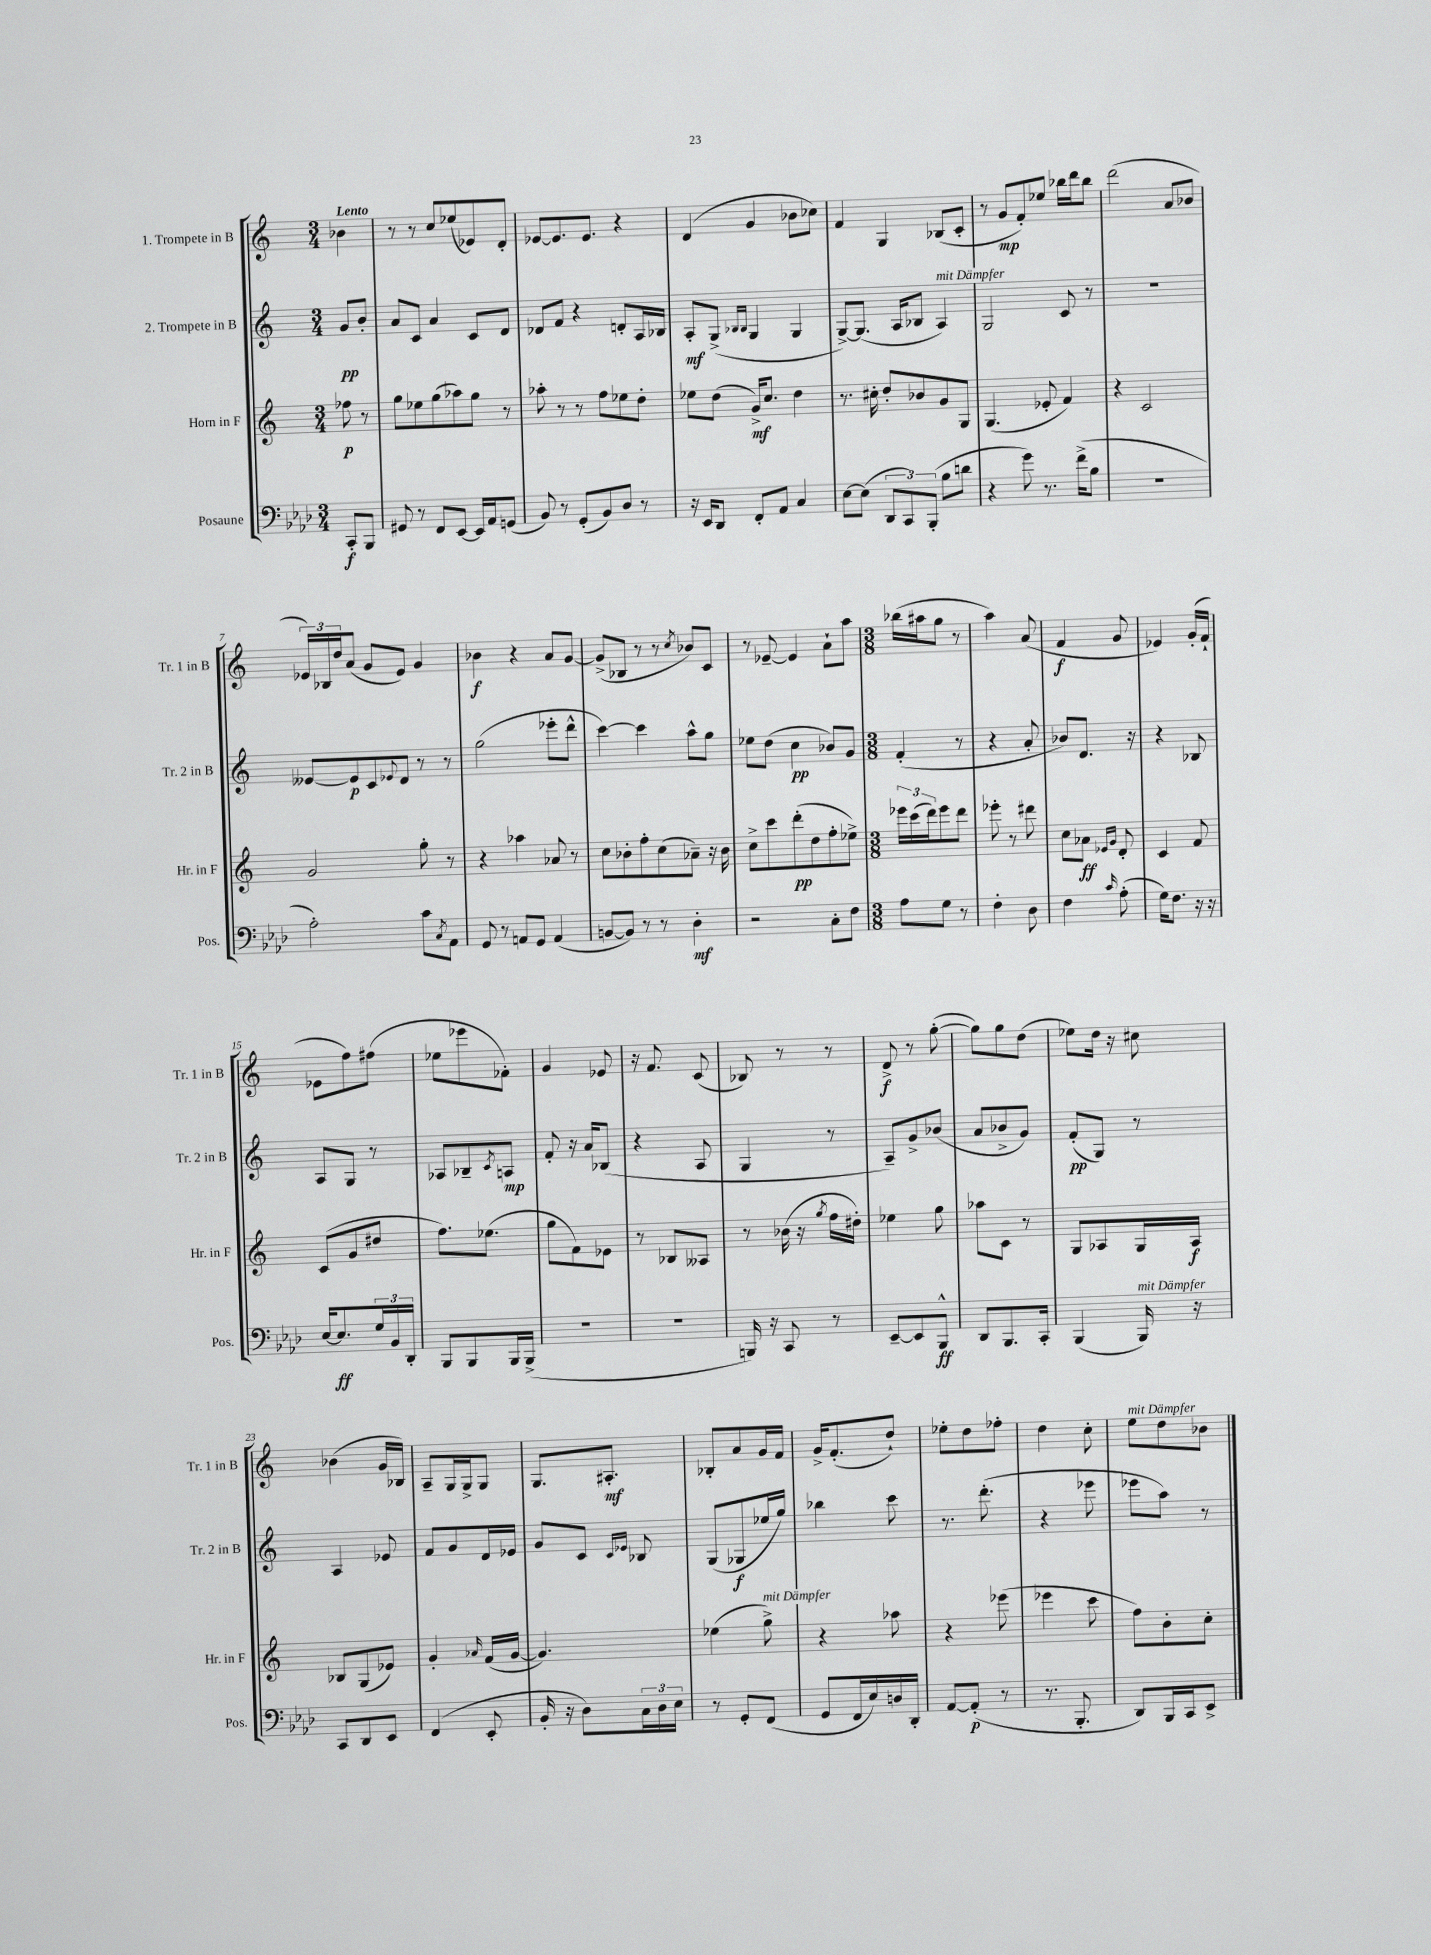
<<
\new StaffGroup <<
\new Staff = "s0" \with { instrumentName = "1. Trompete in B" shortInstrumentName = "Tr. 1 in B" } {
    \clef treble \key c \major \numericTimeSignature \time 3/4 \partial 4 \tempo "Lento"
    bes'4 |
    r8 r8 c''8 ees''8( ees'8) d'8-. |
    ees'8~ ees'8. ees'8. r4 |
    d'4( g'4 bes'8 ces''8) |
    f'4 g4 bes8( c'8-. |
    r8 g'8\mp f'8-.) ees''8 bes''16 d'''16 bes''8 |
    d'''2( a'8 bes'8 |
    \tuplet 3/2 { ees'16) bes16 d''16 } a'8( g'8 ees'8) g'4 |
    bes'4\f r4 a'8 g'8~ |
    g'8->( bes8 r8 r8 \acciaccatura { c''8 } bes'8) c'8 |
    r8 ees'8~-- ees'4 a'8-! a''8 |
    \numericTimeSignature \time 3/8 bes''16( ais''16 g''8 r8 |
    a''4) a'8( |
    f'4\f g'8 |
    ees'4) g'16-.( f'16-! |
    ees'8 f''8) fis''8( |
    ees''8 ees'''8 fes'8-.) |
    g'4 ees'8 |
    r16 f'8. c'8( |
    bes8) r8 r8 |
    d'8->\f r8 g''8~-.( |
    g''8) g''8 d''8( |
    ees''8) d''16 r16 cis''8 |
    bes'4( g'16 bes16) |
    a8-- g16 g16-> g8 |
    g8. ais8.-.\mf |
    bes8-. a'8 g'16 f'16 |
    g'16-> f'8.-.( d''8-!) |
    ees''8-. d''8 fes''8-. |
    d''4 c''8-. |
    e''8^\markup { \italic "mit Dämpfer" } d''8 bes'8 \bar "|." |
}
\new Staff = "s1" \with { instrumentName = "2. Trompete in B" shortInstrumentName = "Tr. 2 in B" } {
    \clef treble \key c \major \numericTimeSignature \time 3/4 \partial 4
    g'8\pp b'8-. |
    a'8 c'8 a'4 c'8 d'8 |
    des'8 f'8 r4 d'8-. a16 bes16 |
    a8-.\mf g8->( \grace { bes16 bes16 } g4 g4 |
    g8~->) g8.( a16 bes8 a4^\markup { \italic "mit Dämpfer" }) |
    g2 c'8 r8 |
    R2. |
    eeses'8~ eeses'8\p c'8 \appoggiatura { ees'8 } d'8 r8 r8 |
    g''2( ees'''8-. d'''8-^ |
    c'''4~) c'''4 a''8-^ g''8 |
    ees''8 d''8( c''4\pp bes'8) g'8 |
    \numericTimeSignature \time 3/8 f'4-.( r8 |
    r4 a'8-. |
    bes'8) d'8. r16 |
    r4 bes8 |
    a8 g8 r8 |
    aes8 bes8-- \acciaccatura { c'8 } a8\mp |
    f'8-. r16 a'16 bes8( |
    r4 a8 |
    g4 r8 |
    a8--) g'8-> bes'8( |
    a'8 bes'8-> g'8) |
    f'8-.\pp( g8) r8 |
    a4 ees'8 |
    f'8 g'8 d'16 ees'16 |
    g'8 c'8 \grace { c'16 ees'16 } bes8 |
    g8( ges8\f ees''16 g''16) |
    bes''4 c'''8 |
    r8. d'''8.-.( |
    r4 ees'''8 |
    ees'''8 a''8) r8 \bar "|." |
}
\new Staff = "s2" \with { instrumentName = "Horn in F" shortInstrumentName = "Hr. in F" } {
    \clef treble \key c \major \numericTimeSignature \time 3/4 \partial 4
    fes''8\p r8 |
    g''8 ees''8 g''8( aes''8) g''8 r8 |
    aes''8-. r8 r8 f''8 ees''8 d''8-. |
    ees''8 d''8( g'16->\mf) c''8. d''4 |
    r8. cis''16-. d''8-. bes'8 g'8 g8 |
    g4.( ees'8-. f'4) |
    r4 c'2 |
    g'2 g''8-. r8 |
    r4 aes''4 aes'8 r8 |
    c''8 bes'8-. f''8-. c''8( aes'8--) r16 bes'16 |
    c''8-> c'''8 d'''8-.\pp( d''8 f''8-. ees''8->) |
    \numericTimeSignature \time 3/8 \tuplet 3/2 { ees'''16 c'''16( d'''16) } ees'''8 d'''8 |
    ees'''8-. r8 dis'''8 |
    c''8 aes'8\ff \grace { ees'16 g'16 } d'8-. |
    c'4 f'8 |
    c'8( g'8 dis''8 |
    f''8.) ees''8.( |
    g''8 f'8) ees'8 |
    r8 bes8 aeses8 |
    r8 bes'16( r16 \acciaccatura { g''8 } f''16 dis''16-.) |
    ees''4 g''8 |
    aes''8 c'8 r8 |
    g8 aes8 g16 aes16\f |
    bes8 g8( ees'8) |
    g'4-. \grace { aes'16 } f'16( g'16~ |
    g'4.) |
    ees''4( g''8->^\markup { \italic "mit Dämpfer" }) |
    r4 aes''8 |
    r4 ees'''8( |
    ees'''4 c'''8 |
    f''8) b'8-. c''8-. \bar "|." |
}
\new Staff = "s3" \with { instrumentName = "Posaune" shortInstrumentName = "Pos." } {
    \clef bass \key aes \major \numericTimeSignature \time 3/4 \partial 4
    c,8-.\f bes,,8 |
    gis,8 r8 f,8 ees,8~ ees,16 aes,16 g,8( |
    bes,8) r8 g,8-.( bes,8) des8 r8 |
    r16 ees,16 des,8 f,8-. aes,8 c4 |
    ees8~ ees8( \tuplet 3/2 { des,8 c,8) bes,,8-.( } bes8 d'8 |
    r4 g'8) r8. f'16->( bes8 |
    R2. |
    aes2-.) c'8 \acciaccatura { c8 } aes,8 |
    g,8 r8 a,8 g,8 a,4( |
    b,8~ b,8) r8 r8 des4-.\mf |
    r2 c8-. f8 |
    \numericTimeSignature \time 3/8 aes8 g8 r8 |
    f4-. des8 |
    f4 \grace { c'16 } aes8-.( |
    g16) f8. r16 r16 |
    ees16~ ees8.\ff \tuplet 3/2 { g16 bes,16 des,16-. } |
    bes,,8 bes,,8 bes,,16 bes,,16->( |
    R4. |
    R4. |
    b,,16) r16 c,8 r8 |
    ees,8~-- ees,8 bes,,8-^\ff |
    des,8 bes,,8. c,16-. |
    bes,,4( bes,,16^\markup { \italic "mit Dämpfer" }) r16 |
    c,8 des,8 ees,8 |
    f,4( ees,8-. |
    bes,16-. r16 des8) \tuplet 3/2 { c16 des16 ees16 } |
    r8 g,8-. f,8( |
    g,8 f,16 ees16) d16 des,16-. |
    aes,8~ aes,8-.\p( r8 |
    r8. bes,,8.-. |
    des,8) bes,,16 c,16 ees,8-> \bar "|." |
}
>>
>>
